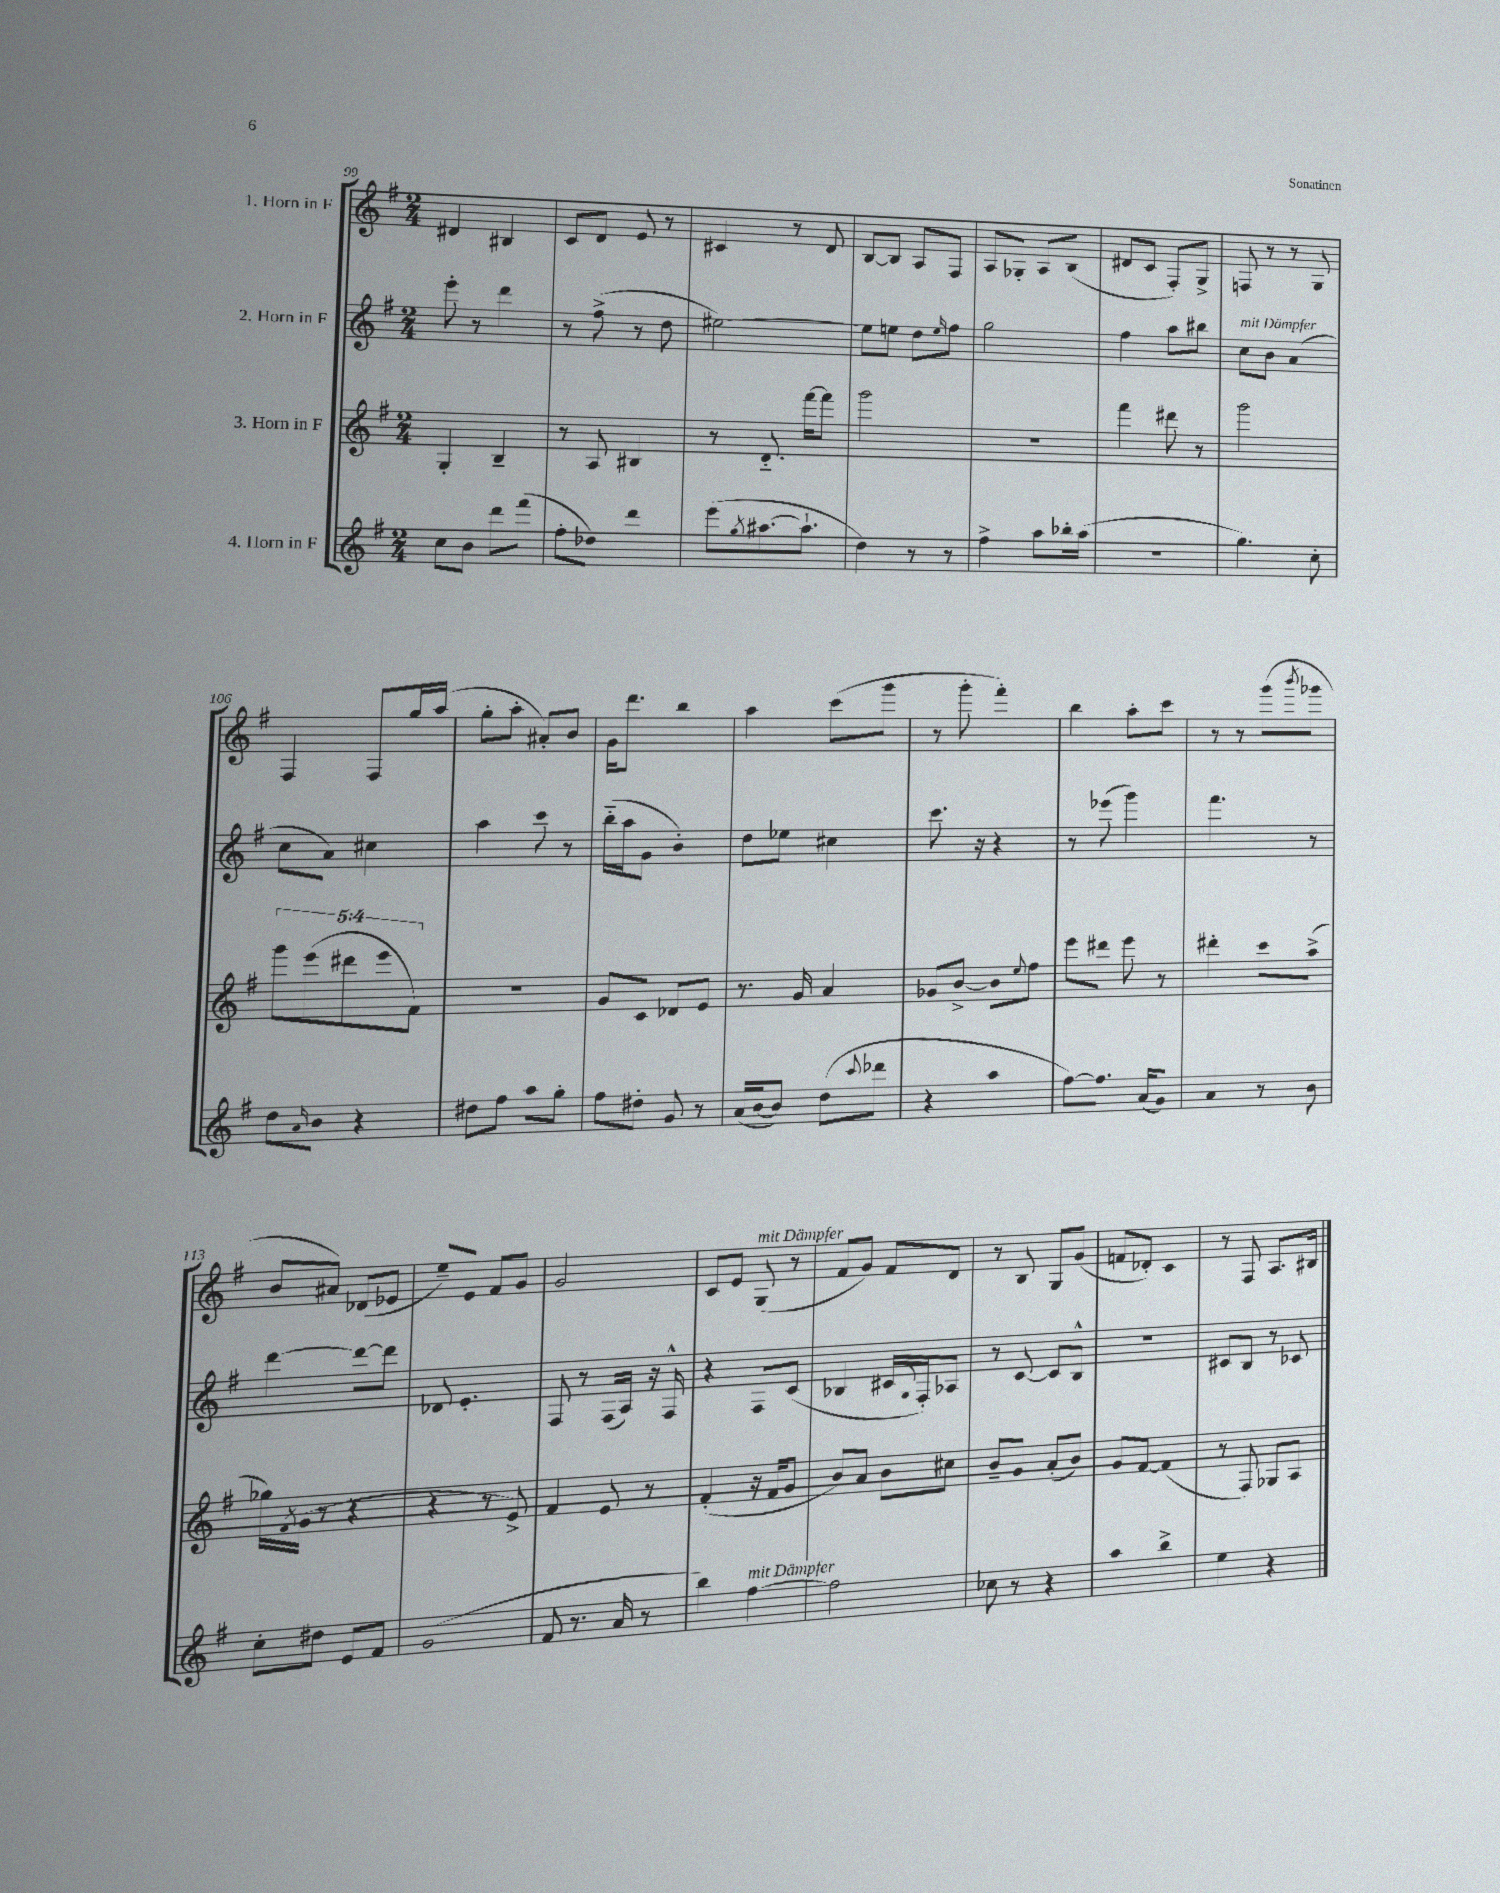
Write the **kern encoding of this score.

**kern	**kern	**kern	**kern
*part4	*part3	*part2	*part1
*staff4	*staff3	*staff2	*staff1
*I"4. Horn in F	*I"3. Horn in F	*I"2. Horn in F	*I"1. Horn in F
*clefG2	*clefG2	*clefG2	*clefG2
*k[f#]	*k[f#]	*k[f#]	*k[f#]
*M2/4	*M2/4	*M2/4	*M2/4
=99	=99	=99	=99
8cc\L	4G'/	8eee'\	4d#X/
8b\J	.	8r	.
8ddd\L	4B~/	4ddd\	4B#X/
(8fff#\J	.	.	.
=100	=100	=100	=100
8ff#'\L	8r	8r	8c/L
8dd-X\J)	8A/	(8ff#^\	8d/J
4ddd\	4B#X/	8r	8e/
.	.	8dd\	8r
=101	=101	=101	=101
(8eee\L	8r	[2ee#X\)	4c#X/
8qgg/	.	.	.
[8.aa#X\	8.d/	.	.
.	.	.	8r
8.aa#`\J]	[16fff#\KL	.	.
.	8fff#\J]	.	8d/
=102	=102	=102	=102
4dd\)	2ggg\	8ee#\L]	[8B/L
.	.	8een\J	8B/J]
8r	.	8dd\L	8A/L
.	.	16qqee/	.
8r	.	8ff#\J	8F#/J
=103	=103	=103	=103
4ff#^\	2r	2gg\	8A/L
.	.	.	8G-X'/J
8aa\L	.	.	8A/L
16bb-X'\L	.	.	(8B/J
(16aa\JJ	.	.	.
=104	=104	=104	=104
2r	4fff#\	4ff#\	8d#X/L
.	.	.	8c/J
.	8ddd#X\	8aa\L	8F#'/L)
.	8r	8bb#X\J	8G^/J
=105	=105	=105	=105
!	!	!LO:TX:a:i:t=mit Dämpfer	!
4.gg\)	2ggg\	8cc\L	8Fn/
.	.	8b\J	8r
.	.	(4a/	8r
8cc'\	.	.	8G/
!!LO:LB:g=z
=106	=106	=106	=106
8dd\L	10ggg\L	8cc\L	4F#/
.	(10eee\	.	.
16qqa/	.	.	.
8b\J	.	8a\J)	.
.	10ddd#X\	.	.
4r	.	4cc#X\	8F#/L
.	10eee\	.	.
.	.	.	16gg/L
.	10f#\J)	.	.
.	.	.	(16aa/JJ
=107	=107	=107	=107
8dd#X\L	2r	4aa\	8gg'\L
8ff#\J	.	.	8aa'\J
8aa\L	.	8ccc\	8a#X'/L)
8gg'\J	.	8r	8b/J
=108	=108	=108	=108
8ff#\L	8g/L	(16bb\LL	16g\KL
.	.	16aa\J	8.ddd\J
8dd#X'\J	8c/J	8g\J	.
8g/	8d-X/L	4b'\)	4bb\
8r	8e/J	.	.
=109	=109	=109	=109
(16a/LL	8.r	8dd\L	4aa\
[16b/J	.	.	.
8b/J])	.	8ee-X\J	.
.	16g/	.	.
(8dd\L	4a/	4cc#X\	(8ccc\L
8qqccc/	.	.	.
8ddd-X\J	.	.	8ggg\J
=110	=110	=110	=110
4r	8g-X/L	8.ccc\	8r
.	[8b^/J	.	8ggg'\
.	.	16r	.
4aa\	8b\L]	4r	4fff#'\)
.	8qqee/	.	.
.	8ff#\J	.	.
=111	=111	=111	=111
[8ff#\L)	8eee\L	8r	4bb\
8.ff#\J]	8ddd#X\J	(8eee-X\	.
.	8eee\	4ggg\)	8aa'\L
(16a/KL	.	.	.
8g/J)	8r	.	8ccc\J
=112	=112	=112	=112
4a/	4ddd#X'\	4.fff#\	8r
.	.	.	8r
8r	8ccc\L	.	(8ggg\L
.	.	.	8qbbb/
8b\	(8aa^\J	8r	8ggg-X\J
!!LO:LB:g=z
=113	=113	=113	=113
8cc'\L	16gg-X\LL)	[4ddd\	8b/L
.	8qf#/	.	.
.	(16g\JJ	.	.
8dd#X\J	8r	.	8a#X/J)
8e/L	4r	8ddd\L_	(8d-X/L
8f#/J	.	8ddd\J]	8e-X/J
=114	=114	=114	=114
(2g/	4r	8d-X/	8ee~/L)
.	.	4.e'/	8e/J
.	8r	.	8f#/L
.	8e^/)	.	8g/J
=115	=115	=115	=115
8f#/	4f#/	8F#/	2g/
8.r	.	8r	.
.	8e/	(16F#/LL	.
16a/	.	16A/JJ)	.
8r	8r	16r	.
.	.	16F#^^/	.
=116	=116	=116	=116
4bb\)	(4f#'/	4r	8c/L
.	.	.	8e/J
!	!	!	!LO:TX:a:i:t=mit Dämpfer
!LO:TX:a:i:t=mit Dämpfer	!	!	!
[4ff#\	16r	8F#/L	(8G/
.	16f#/KL	.	.
.	8g/J	(8c/J	8r
=117	=117	=117	=117
2ff#\]	8b/L)	4B-X/	8f#/L
.	8a/J	.	8g/J)
.	8b\L	16c#X/LL	8f#/L
.	.	8qqG/	.
.	.	16F#'/J)	.
.	8cc#X\J	8A-X/J	8d/J
=118	=118	=118	=118
8cc-X\	8b~/L	8r	8r
8r	8g/J	[8c/	8B/
4r	(8a'/L	8c/L]	8G/L
.	8b/J)	8B^^/J	(8g/J
=119	=119	=119	=119
4aa\	8g/L	2r	8fn/L
.	[8f#/J	.	8d-X'/J)
4bb^\	(4f#/]	.	4c/
=120	=120	=120	=120
4ee\	8r	8c#X/L	8r
.	8F#/)	8B/J	8F#/
4r	8G-X/L	8r	8.A/L
.	8A/J	8c-X/	.
.	.	.	16B#X/Jk
==	==	==	==
*-	*-	*-	*-
